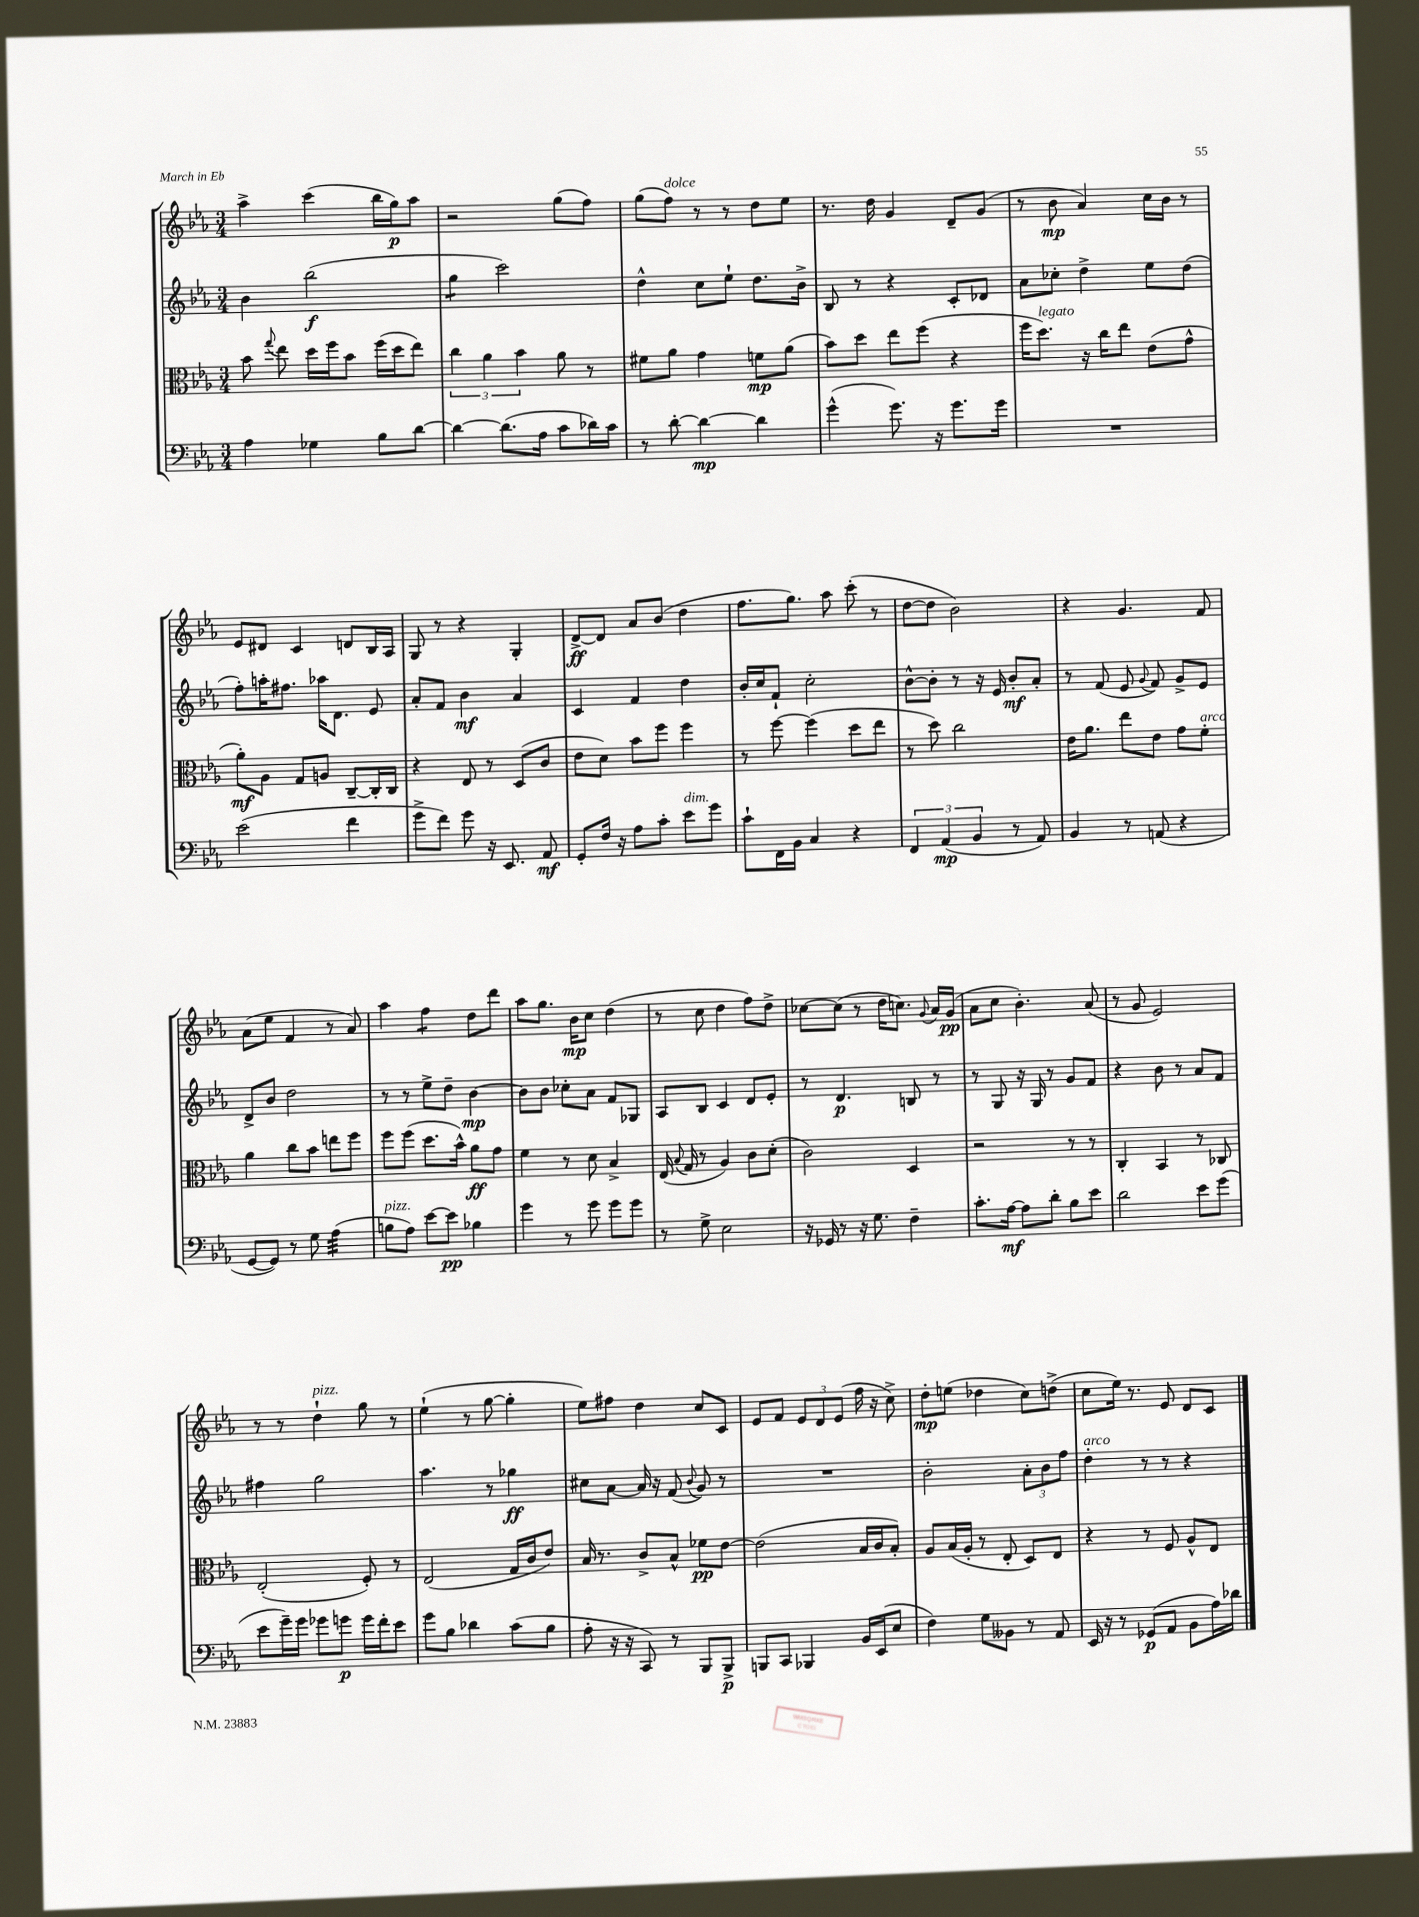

**kern	**kern	**kern	**kern
*staff4	*staff3	*staff2	*staff1
*clefF4	*clefC3	*clefG2	*clefG2
*k[b-e-a-]	*k[b-e-a-]	*k[b-e-a-]	*k[b-e-a-]
*M3/4	*M3/4	*M3/4	*M3/4
4A-	8b-	4b-	4aa-^
.	8qqgg	.	.
.	8ee-	.	.
4G-	16dd	(2bb-	(4ccc
.	16ff	.	.
.	8b-	.	.
8B-	(16ff	.	16bb-
.	16dd	.	16gg)
[8d	8ee-)	.	8aa-
=	=	=	=
4d_	6cc	4gg	2r
.	6a-	.	.
(8.d]	.	2ccc)	.
.	6b-	.	.
16A-	.	.	.
8c	8a-	.	(8gg
16d-)	8r	.	8ff)
16c	.	.	.
=	=	=	=
8r	8f#	4dd^^	(8gg
[8d'	8a-	.	8ff)
4d_	4g	8cc	8r
.	.	8ee-`	8r
4d]	8f	8.dd	8dd
.	(8a-	.	8ee-
.	.	16b-^	.
=	=	=	=
(4g^^	8b-)	8B-	8.r
.	8dd	8r	.
.	.	.	16dd
8.g)	8ee-	4r	4g
.	(8ff	.	.
16r	.	.	.
8.g	4r	8c'	8d~
.	.	8d-	(8g
16g	.	.	.
=	=	=	=
2.r	16ff	8a-	8r
.	8.dd)	.	.
.	.	8cc-'	8b-
.	16r	4dd^	4a-)
.	16cc	.	.
.	8ee-	.	.
.	(8e-	8ee-	16cc
.	.	.	16b-
.	8g^^	(8dd	8r
=	=	=	=
(2e-	8a-')	8ff')	8e-
.	8A-	16aa'	8d#
.	.	8.ff#	.
.	8G	.	4c
.	8A	16aa-	.
.	.	8.d	.
4f	[8C~	.	8d
.	16C']	8e-	16B-
.	16C	.	16A-
=	=	=	=
8g^	4r	8a-'	8G
8f)	.	8f	8r
8g	8E-	4b-	4r
16r	8r	.	.
8.EE-	.	.	.
.	(8D	4a-	4G'
8AA-	8c	.	.
=	=	=	=
8GG'	8e-	4c	[8d^
16F	8d)	.	8d]
16r	.	.	.
8A-	8b-	4f	8a-
8c'	8ff	.	(8b-
8e-	4ff	4dd	4dd
8g	.	.	.
=	=	=	=
8c`	8r	16b-'	8.ff
.	.	16cc	.
16FF	[8ff	8f`	.
16BB-	.	.	8.gg)
4C	(4ff]	2cc'	.
.	.	.	8aa-
4r	8dd	.	(8ccc'
.	8ee-	.	8r
=	=	=	=
6FF	8r	[8b-^^	[8dd
.	8dd)	8b-']	8dd]
(6AA-	.	.	.
.	2cc	8r	2b-)
6BB-	.	.	.
.	.	16r	.
.	.	16e-	.
8r	.	8b-'	.
8AA-)	.	8a-'	.
=	=	=	=
4BB-	16e-	8r	4r
.	8.a-	.	.
.	.	(8f	.
8r	8ee-	8e-	4.g
.	.	8qqg	.
(8AA	8e-	8f)	.
4r	8g	8g^	.
.	8f'	8e-	8f
=	=	=	=
[8GG	4a-	8d^	(8a-
8GG])	.	8b-	8ee-
8r	8cc	2dd	4f
8G	8b-	.	.
(4A-	8ee	.	8r
.	8ff	.	8a-)
=	=	=	=
8B	8ff	8r	4aa-
8A-)	(8ff	8r	.
[8e-	8.dd	8ee-^	4ff
8e-]	.	8dd~	.
.	16b-^^)	.	.
4B-	8a-	[4b-	8dd
.	8g	.	8ddd
=	=	=	=
4g	4f	8b-]	8aa-
.	.	8b-	8.gg
8r	8r	8cc-'	.
.	.	.	16b-
8g	8d	8a-	8cc
8g	4B-^	8f	(4dd
8g	.	8G-	.
=	=	=	=
8r	(16E-	8A-	8r
.	8qqB-	.	.
.	16G	.	.
8G^	8r	8B-	8cc
2E-	4A-)	4c	4dd
.	8c	8d	8ff)
.	(8d'	8e-'	8dd^
=	=	=	=
16r	2c)	8r	[8cc-
16GG-	.	.	.
8r	.	4.d	(8cc-]
16r	.	.	8r
8.G	.	.	.
.	.	.	16dd
.	.	.	8.cc)
4F~	4D	8B	.
.	.	.	8qqg
.	.	8r	16a-
.	.	.	(16g
=	=	=	=
8.c'	2r	8r	8a-
.	.	8G	8cc
[16A-	.	.	.
8A-]	.	16r	4.b-')
.	.	16G	.
8d'	.	8r	.
8B-	8r	8g	.
8e-	8r	8f	(8a-
=	=	=	=
2d	4C'	4r	8r
.	.	.	8g
.	4BB-	8b-	2e-)
.	.	8r	.
8e-	8r	8a-	.
(8g	8C-	8f	.
=	=	=	=
8e-	(2E-'	4ff#	8r
16g~)	.	.	8r
16g	.	.	.
8g-	.	2gg	4dd`
8g	.	.	.
16g	8F')	.	8gg
16f'	.	.	.
8e-	8r	.	8r
=	=	=	=
8g	(2E-	4.aa-	(4ee-`
8B-	.	.	.
4d-	.	.	8r
.	.	8r	[8gg
(8c	16G	4gg-	4gg']
.	16c	.	.
8B-	8e-)	.	.
=	=	=	=
8A-'	16B-	8cc#	8ee-)
.	8.r	.	.
16r	.	[8a-	8ff#
16r	.	.	.
8CC)	8c^	16a-]	4dd
.	.	16r	.
8r	8B-^^	(8f	.
.	.	8qqb-	.
8BBB-	8f-	8g)	8cc
8BBB-^	[8e-	8r	8c
=	=	=	=
8BBB	(2e-]	2.r	8e-
8CC	.	.	8f
4BBB-	.	.	12e-
.	.	.	12d
.	.	.	(12e-
16BB-	16B-	.	16ff
(16EE-	16c	.	16r
8E-	8B-')	.	8cc^)
=	=	=	=
4F)	8A-	2b-'	8dd'
.	(16B-	.	(8ee
.	16A-'	.	.
8G	8r	.	4dd-
8BB--	8E-'	.	.
8r	8D)	12a-'	8cc)
.	.	12b-	.
8AA-	8E-	.	(8dd^
.	.	12ff	.
=	=	=	=
16EE-	4r	4dd'	8cc
16r	.	.	.
8r	.	.	16ee-)
.	.	.	8.r
(8GG-	8r	8r	.
8AA-	8F	8r	8e-
8BB-	8A-^^	4r	8d
16A-)	8E-	.	8c
16d-	.	.	.
==	==	==	==
*-	*-	*-	*-
